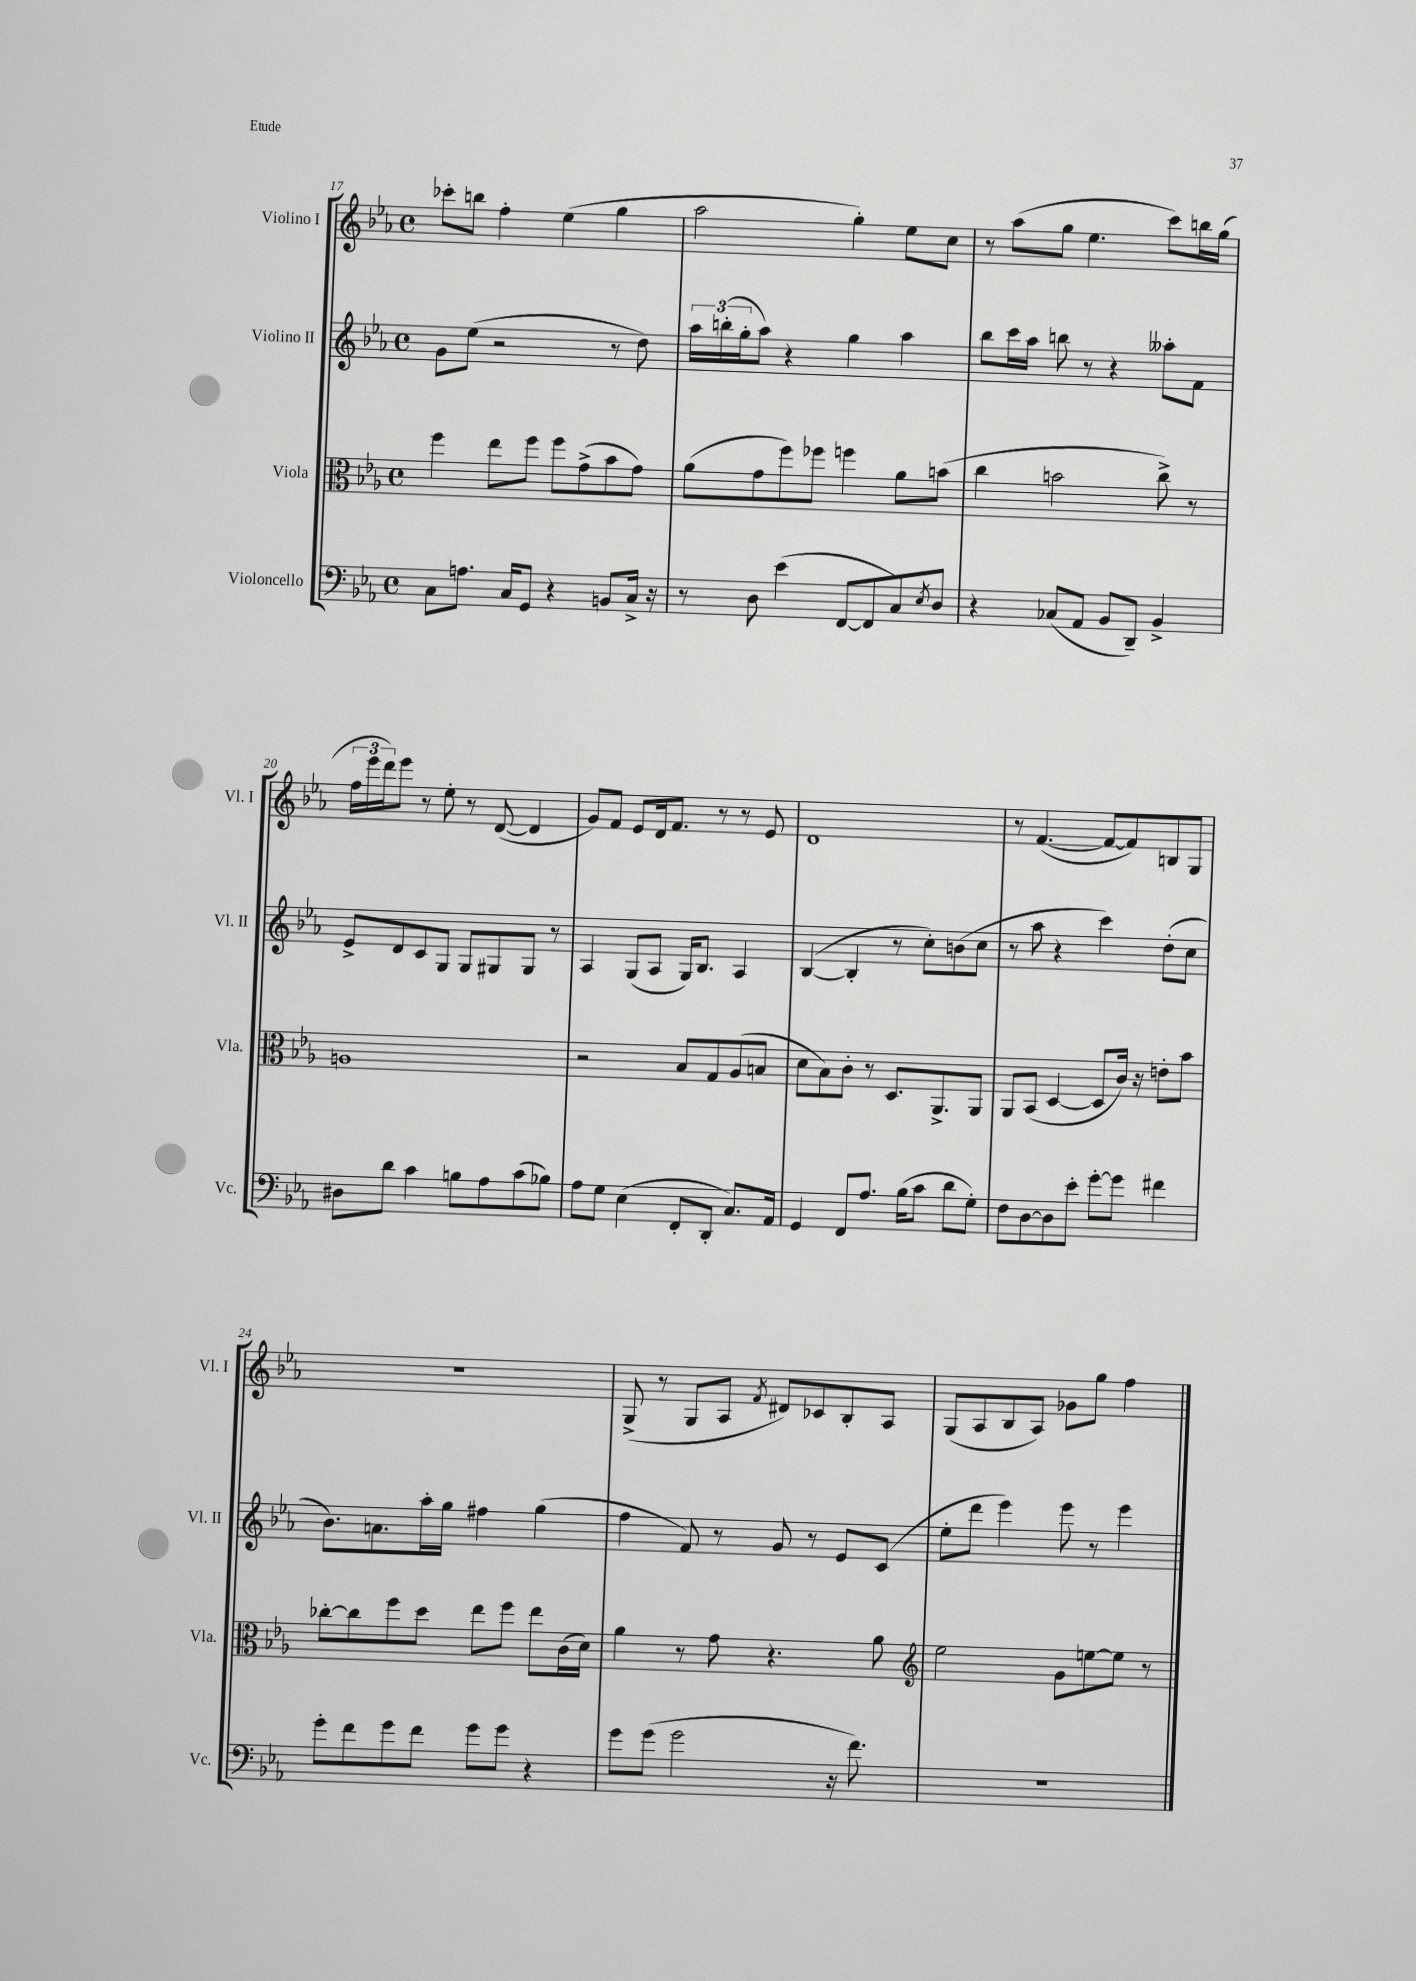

**kern	**kern	**kern	**kern
*staff4	*staff3	*staff2	*staff1
*clefF4	*clefC3	*clefG2	*clefG2
*k[b-e-a-]	*k[b-e-a-]	*k[b-e-a-]	*k[b-e-a-]
*M4/4	*M4/4	*M4/4	*M4/4
*met(c)	*met(c)	*met(c)	*met(c)
8C	4ff	8g	8ccc-'
8.A	.	(8ee-	8bb
.	8ee-	2r	4ff'
16C	.	.	.
8GG	8ff	.	.
4r	8ff	.	(4ee-
.	(8g^	.	.
8BB	8b-	8r	4gg
16C^	8g)	8dd)	.
16r	.	.	.
=	=	=	=
8r	(8a-	24aa-	2aa-
.	.	(24bb'	.
.	.	24gg'	.
8D	8g	8aa-)	.
(4e-	8ff)	4r	.
.	8ff-	.	.
[8FF	4ff	4gg	4gg')
8FF]	.	.	.
8C)	8a-	4aa-	8ee-
8qE-	.	.	.
8D	(8b	.	8cc
=	=	=	=
4r	4cc	8bb-	8r
.	.	16ccc	(8aa-
.	.	16aa-	.
(8C-	2b	8bb	8gg
8AA-	.	8r	4.ee-
8BB-	.	4r	.
8DD~)	.	.	.
4BB-^	8cc^)	8aa--'	8ccc)
.	8r	8f	16bb
.	.	.	(16gg
=	=	=	=
8D#	1A	8e-^	24ff
.	.	.	24eee-
.	.	.	24ddd)
8d	.	8d	8eee-
4c	.	8c	8r
.	.	8G	8ee-'
8B	.	8G	8r
8A-	.	8G#	([8d
(8c	.	8G#	4d]
8B-)	.	8r	.
=	=	=	=
8A-	2r	4A-	8g)
8G	.	.	8f
(4E-	.	(8G	8e-
.	.	8A-	16d
.	.	.	8.f
8FF'	8B-	16G)	.
.	.	8.B-	.
8DD'	8G	.	8r
8.C)	(8A-	4A-	8r
.	8B	.	8e-
16AA-	.	.	.
=	=	=	=
4GG	8d	([4B-	1d
.	8B-)	.	.
8FF	8c'	4B-']	.
8.A-	8r	.	.
.	8.D	8r	.
(16B-	.	.	.
8c	.	8cc')	.
.	8.AA-^	.	.
8d	.	(8b	.
8G')	8AA-	8cc	.
=	=	=	=
8F	8AA-	8r	8r
[8D	(8BB-	8aa-	([4.f
8D]	[4D	4r	.
8e-'	.	.	.
[8g'	8D]	4ccc)	8f_
8g]	16c)	.	8f])
.	16r	.	.
4f#	8e'	(8dd'	8B
.	8b-	8cc	8G
=	=	=	=
8g'	[8cc-'	8.b-)	1r
8f	8cc-]	.	.
.	.	8.a	.
8g	8ff	.	.
8f	8dd	16aa-'	.
.	.	16gg	.
8g	8ee-	4ff#	.
8g	8ff	.	.
4r	8ee-	(4gg	.
.	(16c	.	.
.	16d)	.	.
=	=	=	=
8g	4a-	4ff	(8G^
(8g	.	.	8r
2g	8r	8f)	8G
.	8g	8r	8A-
.	.	.	8qf
.	4.r	8g	8d#)
.	.	8r	8c-
16r	.	8e-	8B-'
8.f)	.	.	.
.	8a-	(8c	8A-
=	=	=	=
*	*clefG2	*	*
1r	2ee-	8ee-'	(8G
.	.	8ddd	8A-
.	.	4eee-)	8B-
.	.	.	8A-)
.	8g	8eee-	8g-
.	[8ee	8r	8gg
.	8ee]	4eee-	4ff
.	8r	.	.
==	==	==	==
*-	*-	*-	*-
